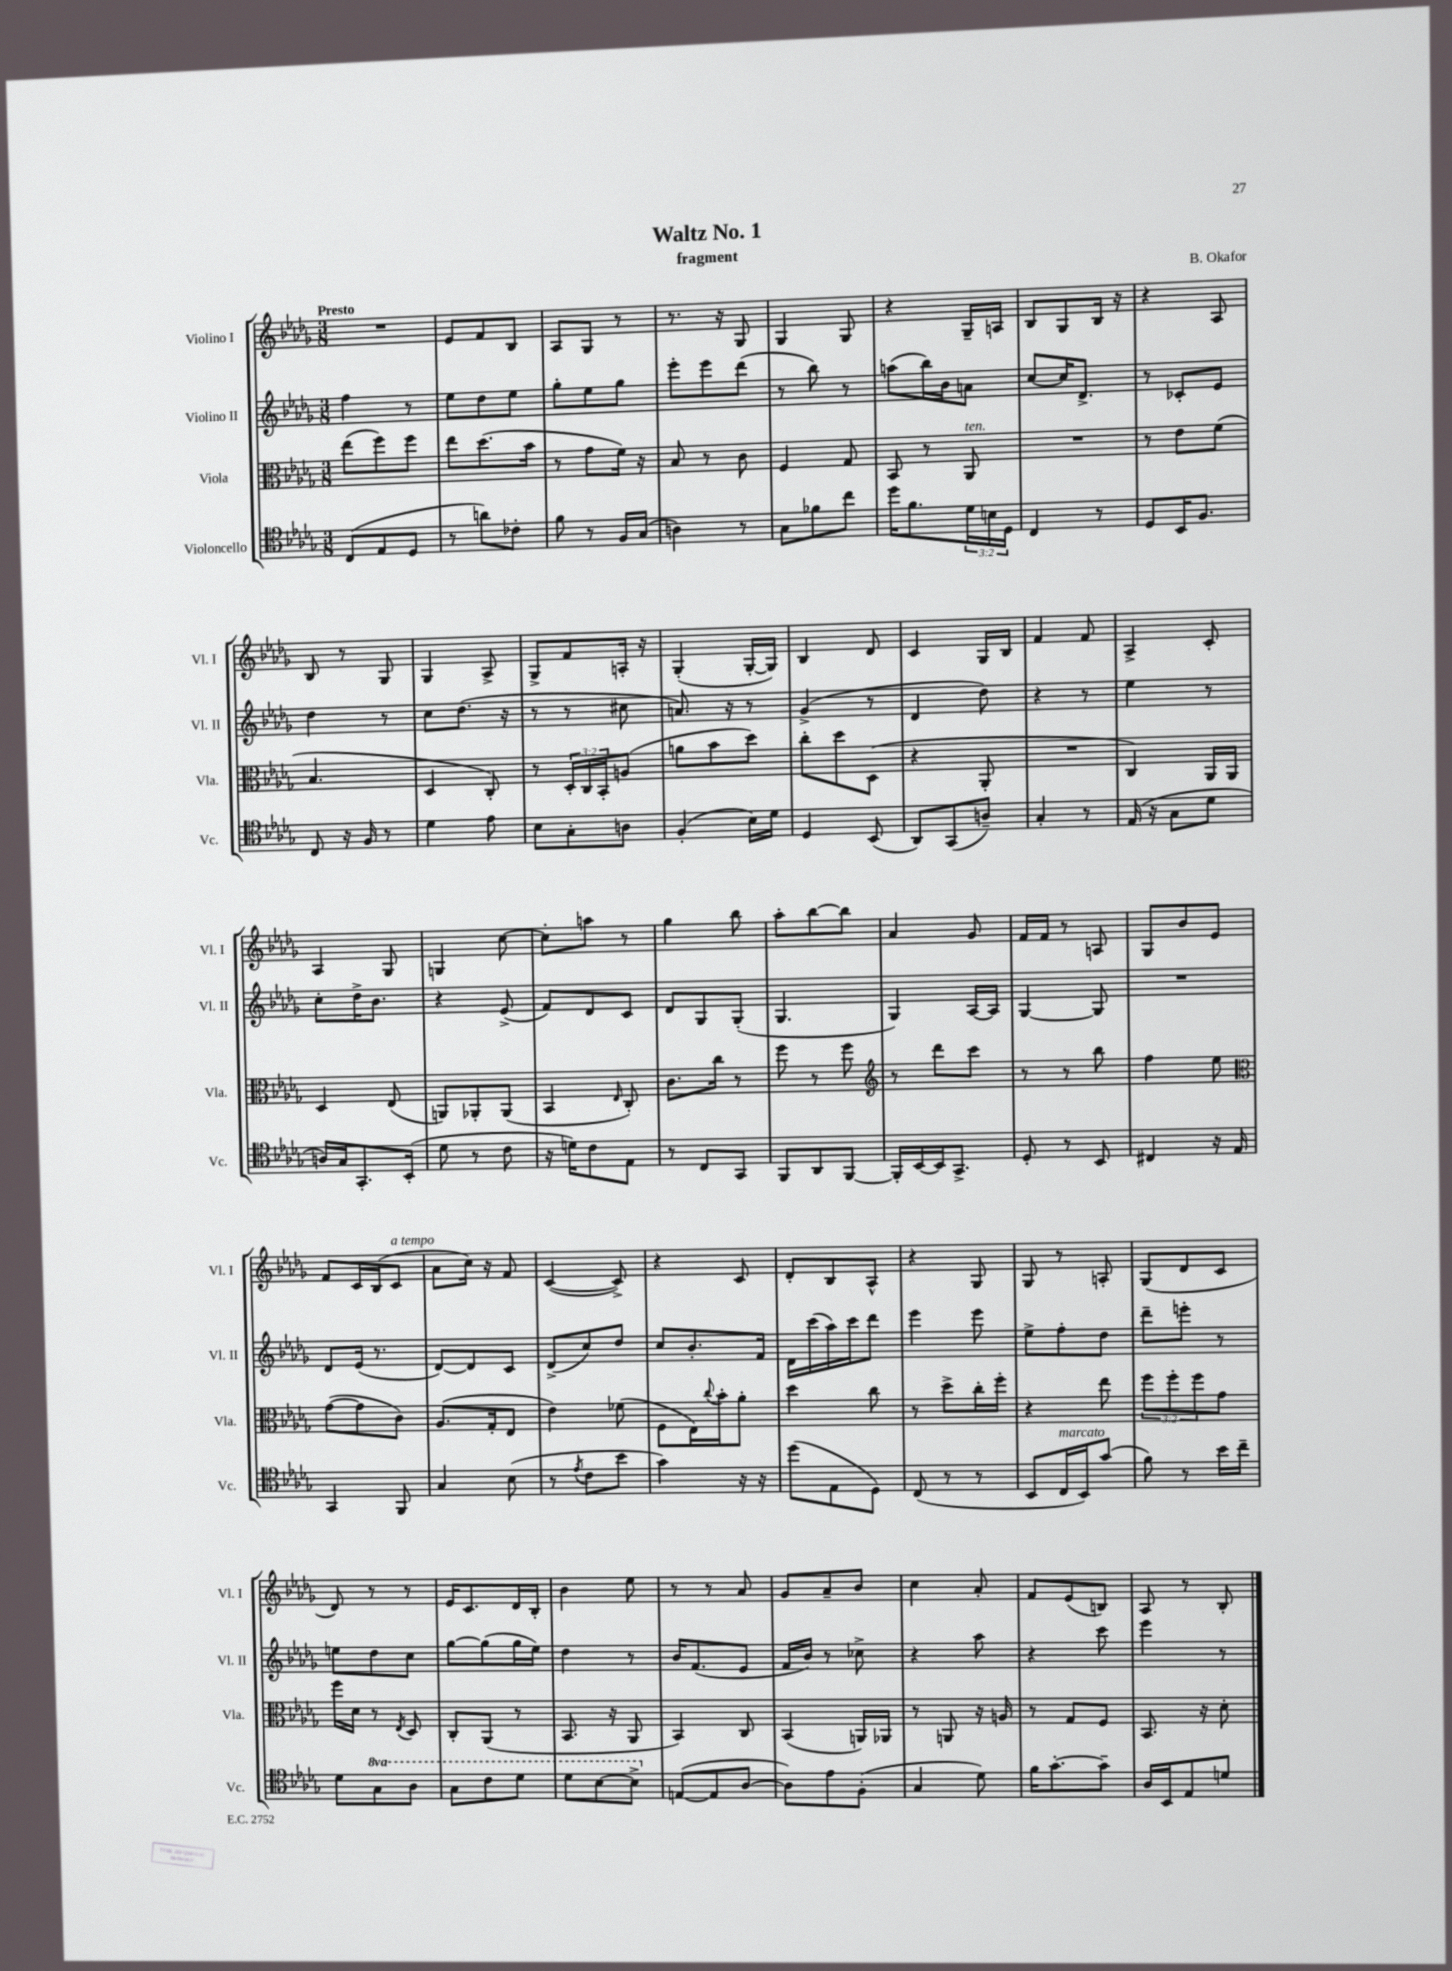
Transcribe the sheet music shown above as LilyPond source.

\header { title = "Waltz No. 1" composer = "B. Okafor" subtitle = "fragment" }
<<
\new StaffGroup <<
\new Staff = "s0" \with { instrumentName = "Violino I" shortInstrumentName = "Vl. I" } {
    \clef treble \key des \major \numericTimeSignature \time 3/8 \tempo "Presto"
    R4. |
    ees'8 f'8 bes8 |
    aes8 ges8 r8 |
    r8. r16 ges8 |
    ges4 ges8 |
    r4 ges16-- a16 |
    bes8 ges8 bes16 r16 |
    r4 aes8 |
    bes8 r8 ges8 |
    ges4 aes8-> |
    ges8-> f'8 a16-. r16 |
    ges4-.( ges16~-. ges16) |
    bes4 des'8 |
    c'4 ges16 bes16 |
    f'4 f'8 |
    aes4-> c'8-. |
    aes4 ges8 |
    g4 c''8~ |
    c''8-. a''8 r8 |
    ges''4 bes''8 |
    aes''8-. bes''8~ bes''8 |
    aes'4 ges'8 |
    f'16 f'16 r8 a8 |
    ges8 bes'8 ees'8 |
    f'8 c'16 bes16( c'8^\markup { \italic "a tempo" } |
    aes'8 c''16) r16 f'8 |
    c'4~( c'8->) |
    r4 c'8 |
    des'8-. bes8 aes8-^ |
    r4 ges8 |
    ges8 r8 a8-. |
    ges8( des'8 c'8 |
    des'8) r8 r8 |
    ees'16 c'8. des'16 bes16-. |
    bes'4 ees''8 |
    r8 r8 aes'8 |
    ges'8 aes'8-- bes'8 |
    c''4 aes'8-. |
    f'8 ees'8( b8) |
    aes8 r8 bes8-. \bar "|." |
}
\new Staff = "s1" \with { instrumentName = "Violino II" shortInstrumentName = "Vl. II" } {
    \clef treble \key des \major \numericTimeSignature \time 3/8
    f''4 r8 |
    ees''8 des''8 ees''8 |
    ges''8-. ees''8 ges''8 |
    ees'''8-. ees'''8 des'''8( |
    r8 bes''8) r8 |
    a''8( bes''16) bes'16 a'8 |
    c''8~ c''16 des'8.-> |
    r8 ces'8-. ees'8 |
    des''4 r8 |
    c''8 des''8.( r16 |
    r8 r8 cis''8 |
    a'8.) r16 r8 |
    ges'4->( r8 |
    des'4 des''8) |
    r4 r8 |
    ees''4 r8 |
    c''8-. des''16-> bes'8. |
    r4 ees'8->( |
    f'8) des'8 c'8 |
    des'8 ges8 ges8-.( |
    ges4. |
    ges4) aes16~ aes16 |
    ges4~ ges8 |
    R4. |
    des'8 ees'16( r8. |
    des'8~) des'8 c'8 |
    des'8->( c''8) des''8 |
    c''8 bes'8.-. f'16 |
    des'16 c'''16( aes''16) c'''16 des'''8 |
    ees'''4 ees'''8 |
    ees''8-> f''8-. des''8 |
    des'''8-- e'''8-. r8 |
    e''8 des''8 c''8 |
    ges''8~ ges''8( ges''16 ees''16) |
    des''4 r8 |
    bes'16 f'8.( ees'8 |
    f'16 bes'16) r8 ces''8-> |
    r4 aes''8 |
    r4 c'''8 |
    ees'''4 r8 \bar "|." |
}
\new Staff = "s2" \with { instrumentName = "Viola" shortInstrumentName = "Vla." } {
    \clef alto \key des \major \numericTimeSignature \time 3/8 \override Staff.TupletNumber.text = #tuplet-number::calc-fraction-text
    ees''8( f''8) f''8 |
    ees''8 des''8.( bes'16 |
    r8 ges'8 f'16) r16 |
    bes8 r8 c'8 |
    f4 ges8 |
    bes,8 r8 aes,8^\markup { \italic "ten." } |
    R4. |
    r8 ees'8 f'8( |
    bes4. |
    des4 c8-.) |
    r8 \tuplet 3/2 { des16-. c16 bes,16-. } a8( |
    a'8 bes'8 des''8) |
    c''8-. des''8 des8( |
    r4 aes,8-. |
    R4. |
    c4) aes,16 aes,16 |
    des4 ees8( |
    a,8) aes,8-. aes,8( |
    bes,4 \grace { ees16 } c8-.) |
    c'8. c''16 r8 |
    f''8 r8 f''8 |
    \clef treble r8 des'''8 c'''8 |
    r8 r8 bes''8 |
    f''4 ees''8 |
    \clef alto ges'8~( ges'8 c'8) |
    aes8.( ges16-. ees8 |
    ees'4) fes'8( |
    f8 ees16) \appoggiatura { c''8 } bes'16-. aes'8-. |
    des''4 c''8 |
    r8 des''8-> c''16-. f''16-. |
    r4 ees''8 |
    \tuplet 3/2 { f''8 f''8-. f''8 } ges'8 |
    f''16 des'16 r8 \acciaccatura { ees8 } des8 |
    c8-. aes,8( r8 |
    bes,8. r16 aes,8 |
    bes,4) c8 |
    bes,4( a,16) aes,16 |
    r8 a,8 r16 a16 |
    r8 ges8 f8 |
    bes,8. r16 des'8-. \bar "|." |
}
\new Staff = "s3" \with { instrumentName = "Violoncello" shortInstrumentName = "Vc." } {
    \clef tenor \key des \major \numericTimeSignature \time 3/8 \override Staff.TupletNumber.text = #tuplet-number::calc-fraction-text \set Staff.ottavationMarkups = #ottavation-simple-ordinals
    c8( ees8 des8 |
    r8 a'8) ces'8-. |
    f'8 r8 f16 ges16( |
    a4) r8 |
    ges8 fes'8 c''8 |
    des''16 f'8. \tuplet 3/2 { des'16 b16 des16 } |
    c4 r8 |
    des8 bes,16 f8. |
    c8 r16 f16 r8 |
    des'4 ees'8 |
    bes8 ges8-. a8 |
    f4-.( bes16) des'16 |
    des4 bes,8( |
    aes,8) ges,8( a8--) |
    ges4-. r8 |
    ees16( r16 ges8 des'8 |
    a16) ges16 ges,8.-. bes,16-.( |
    des'8 r8 c'8 |
    r16 d'16) c'8 ees8 |
    r8 c8 ges,8 |
    f,8 aes,8 f,8~ |
    f,16-. bes,16~ bes,16 ges,8.-> |
    des8-. r8 bes,8 |
    cis4 r16 ees16 |
    ges,4 f,8 |
    ges4 bes8( |
    r8 \acciaccatura { ees'8 } c'8 bes'8 |
    ges'4) r16 r16 |
    des''8( ees8 des8) |
    c8( r8 r8 |
    bes,8 c16^\markup { \italic "marcato" } bes,16) ges'8( |
    f'8) r8 bes'16 c''16-- |
    des'8 \ottava #1 ges'8 aes'8 |
    ges'8 c''8 des''8 |
    des''8 bes'8~ bes'8-> \ottava #0 |
    e8~( e8 aes8~ |
    aes8) ees'8 f8-.( |
    ges4 des'8) |
    f'16 ges'8.~-. ges'8-- |
    aes16 bes,16 ees8 d'8 \bar "|." |
}
>>
>>
\layout { \context { \Score \remove "Bar_number_engraver" } }
